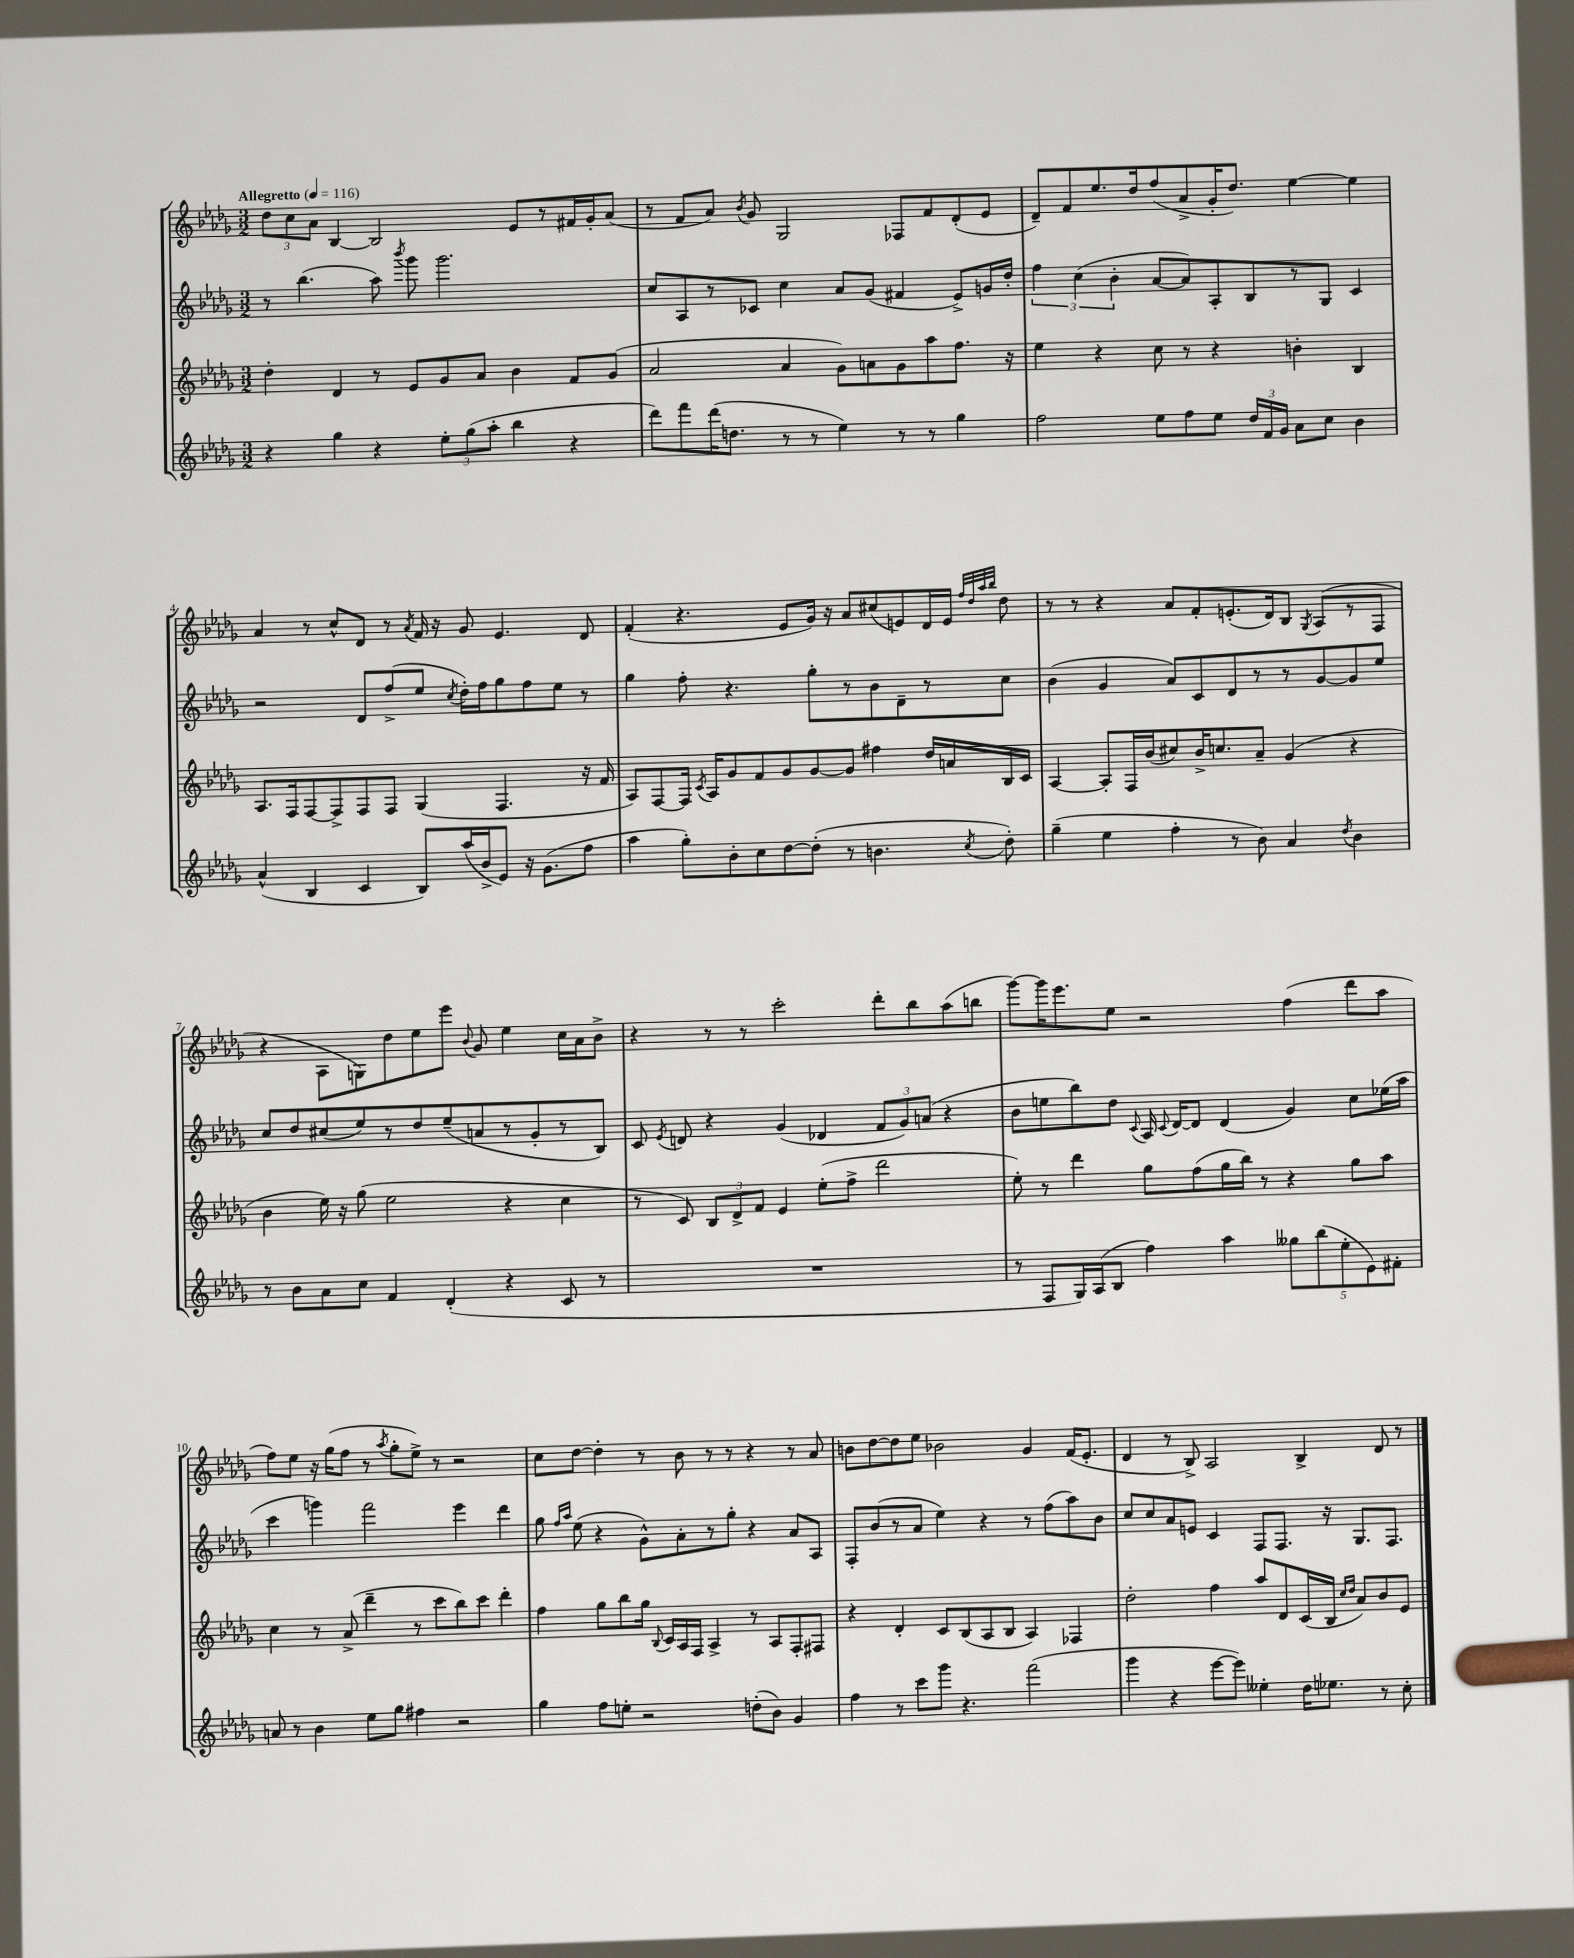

**kern	**kern	**kern	**kern
*staff4	*staff3	*staff2	*staff1
*clefG2	*clefG2	*clefG2	*clefG2
*k[b-e-a-d-g-]	*k[b-e-a-d-g-]	*k[b-e-a-d-g-]	*k[b-e-a-d-g-]
*M3/2	*M3/2	*M3/2	*M3/2
*MM116	*MM116	*MM116	*MM116
4r	4dd-'	8r	12dd-
.	.	.	12cc
.	.	(4.bb-	.
.	.	.	12a-
4gg-	4d-	.	[4B-
4r	8r	8aa-)	2B-]
.	.	8qbbb-	.
.	8e-	8ggg-	.
12ee-'	8g-	2.ggg-	.
(12gg-	.	.	.
.	8a-	.	.
12aa-'	.	.	.
4bb-	4b-	.	8e-
.	.	.	8r
4r	8f	.	16f#
.	.	.	16g-'
.	(8g-	.	(8a-
=	=	=	=
8ddd-)	2a-	8cc	8r
8fff	.	8A-	8f
(16ddd-	.	8r	8a-)
8.dd	.	.	.
.	.	.	8qb-
.	.	8c-	8g-
8r	4a-	4cc	2G-
8r	.	.	.
4ee-)	8g-)	8a-	.
.	8a	(8g-	.
8r	8g-	4f#	8F-
8r	8aa-	.	8f
4gg-	8.ff	8e-^)	(8d-'
.	.	16g	8e-
.	16r	16dd-'	.
=	=	=	=
2ff	4ee-	6ff	8d-~)
.	.	.	8f
.	.	(6cc	.
.	4r	.	8.ee-
.	.	6b-'	.
.	.	.	16dd-
8ee-	8cc	[8a-	(8ff
8ff	8r	8a-])	8a-^
8ee-	4r	8A-'	16g-'
.	.	.	8.dd-)
24dd-	.	8B-	.
24f	.	.	.
24g-	.	.	.
8a-	4b'	8r	[4ee-
8cc	.	8G-	.
4b-	4B-	4c	4ee-]
=	=	=	=
(4a-^^	8.A-	2r	4a-
.	16F	.	.
4B-	[8F	.	8r
.	8F^]	.	8cc^^
4c	8F	8d-	8d-
.	8F	(8ff^	8r
.	.	.	8qa-
8B-)	(4G-	8ee-	16f
.	.	.	16r
.	.	8qcc	.
(16aa-	.	16dd-')	8g-
16b-^	.	16ff	.
8e-)	4.F	8gg-	4.e-
16r	.	8ff	.
(8.g-	.	.	.
.	.	8ee-	.
8ff	16r	8r	8d-
.	16f	.	.
=	=	=	=
4aa-	8A-)	4gg-	(4f'
.	[8F	.	.
8gg-')	16F]	8ff'	4.r
.	8qc	.	.
.	16A-	.	.
8b-'	8g-	4.r	.
8cc	8f	.	.
[8dd-	8g-	.	8e-
(8dd-']	[8g-	8gg-'	16g-)
.	.	.	16r
8r	8g-]	8r	8a-
4.b	4ff#	8b-	(8cc#
.	.	8d-~	8e)
.	16dd-	8r	16d-
.	16a	.	16e
.	.	.	32qqff
.	.	.	32qqdd-
.	.	.	32qqaa-
8qcc	.	.	32qqbb-
8dd-')	16B-	8cc	8dd-
.	16c	.	.
=	=	=	=
(4gg-~	[4A-	(4b-	8r
.	.	.	8r
4ee-	8A-']	4g-	4r
.	16F	.	.
.	(16b-	.	.
4ff'	8cc#)	8a-)	8a-
.	16b-^	8c	8f'
.	8.cc	.	.
8r	.	8d-	(8.e'
8b-)	8a-~	8r	.
.	.	.	16d-)
4a-	(4g-	8r	8B-
.	.	.	8qG-
.	.	[8g-	(8A-
8qdd-	.	.	.
4b-	4r	8g-]	8r
.	.	8ee-	8F
=	=	=	=
8r	4b-	8cc	4r
8b-	.	8dd-	.
8a-	16ee-)	(8cc#	8A-
.	16r	.	.
8cc	(8gg-	8ee-)	8G)
4f	2ee-	8r	8dd-
.	.	8dd-	8ee-
(4d-'	.	(8ee-~	8eee-
.	.	.	8qqb-
.	.	8a	8g-
4r	4r	8r	4ee-
.	.	8g-'	.
8c	4cc	8r	16cc
.	.	.	16a-
8r	.	8B-)	8b-^
=	=	=	=
1.r	8r	8c	4r
.	.	8qe-	.
.	8c)	8d	.
.	12B-	4r	8r
.	12d-^	.	.
.	.	.	8r
.	12f	.	.
.	4e-	(4g-	2ccc'
.	(8ee-'	4d-	.
.	8ff^	.	.
.	2ddd-	12f	8ddd-'
.	.	12g-)	.
.	.	.	8bb-
.	.	(12a	.
.	.	4r	(8aa-
.	.	.	8bb
=	=	=	=
8r	8ee-')	8b-	[8ggg-)
8F	8r	8ee	16ggg-]
.	.	.	8.eee-
16G-)	4ddd-	8bb-)	.
(16A-	.	.	.
8B-	.	8dd-	8ee-
.	.	8qqc	.
4ff)	8gg-	16A-	2r
.	.	8qqc	.
.	.	[16d-	.
.	(8ff	8d-]	.
4aa-	16gg-	(4d-	.
.	16bb-)	.	.
.	8r	.	.
10gg--	4r	4g-)	(4ff
(10bb-	.	.	.
10ee-'	.	.	.
.	8gg-	8cc	8ddd-
10e-)	.	.	.
.	8aa-	(16ee-	8aa-
10f#'	.	.	.
.	.	16aa-	.
=	=	=	=
8a	4cc	4ccc	8ff)
8r	.	.	8ee-
4b-	8r	4ggg)	16r
.	.	.	(16gg-
.	(8a-^	.	8ff
8ee-	4ddd-~	2fff	8r
.	.	.	8qaa-
8gg-	.	.	8gg-'
4ff#	8r	.	8ee-^)
.	8ccc	.	8r
2r	8bb-)	4eee-	2r
.	8ccc	.	.
.	4ddd-'	4ddd-	.
=	=	=	=
4gg-	4ff	8gg-	8cc
.	.	16qqff	.
.	.	16qqaa-	.
.	.	(8ee-	[8dd-
8ff	8gg-	4r	4dd-']
8ee'	8bb-	.	.
2r	16gg-	8g-^^)	8r
.	8qqB-	.	.
.	16c	.	.
.	16A-	8a-'	8b-
.	16F	.	.
.	4A-^	8r	8r
.	.	8gg-'	8r
(8dd'	8r	4r	4r
8b-)	8A-	.	.
4g-	8F'	8a-	8r
.	8F#	8A-	8a-
=	=	=	=
4ff	4r	8F'	8b
.	.	(8b-	[8dd-
8r	4d-'	8r	8dd-]
8ccc	.	8a-	8ee-
8ggg-	8c	4ee-)	2b-
4.r	(8B-	.	.
.	8A-	4r	.
.	8B-	.	.
(2fff	4A-)	8r	4g-
.	.	(8ff	.
.	4F-	8aa-)	(16f
.	.	.	8.e-'
.	.	8b-	.
=	=	=	=
4ggg-	2dd-'	8cc	4d-
.	.	8cc	.
4r	.	8a-	8r
.	.	8e	8B-^)
[8eee-	4ff	4c	2A-
8eee-])	.	.	.
4ee--'	8aa-	8F	.
.	8d-	8.F	.
16dd-	(16c	.	4B-^
8.ee-	16B-	16r	.
.	16qqcc	.	.
.	16qqdd-	.	.
.	8a-)	8.G-	.
8r	8b-	.	8d-
.	.	8.F	.
8cc'	8e-	.	8r
==	==	==	==
*-	*-	*-	*-
